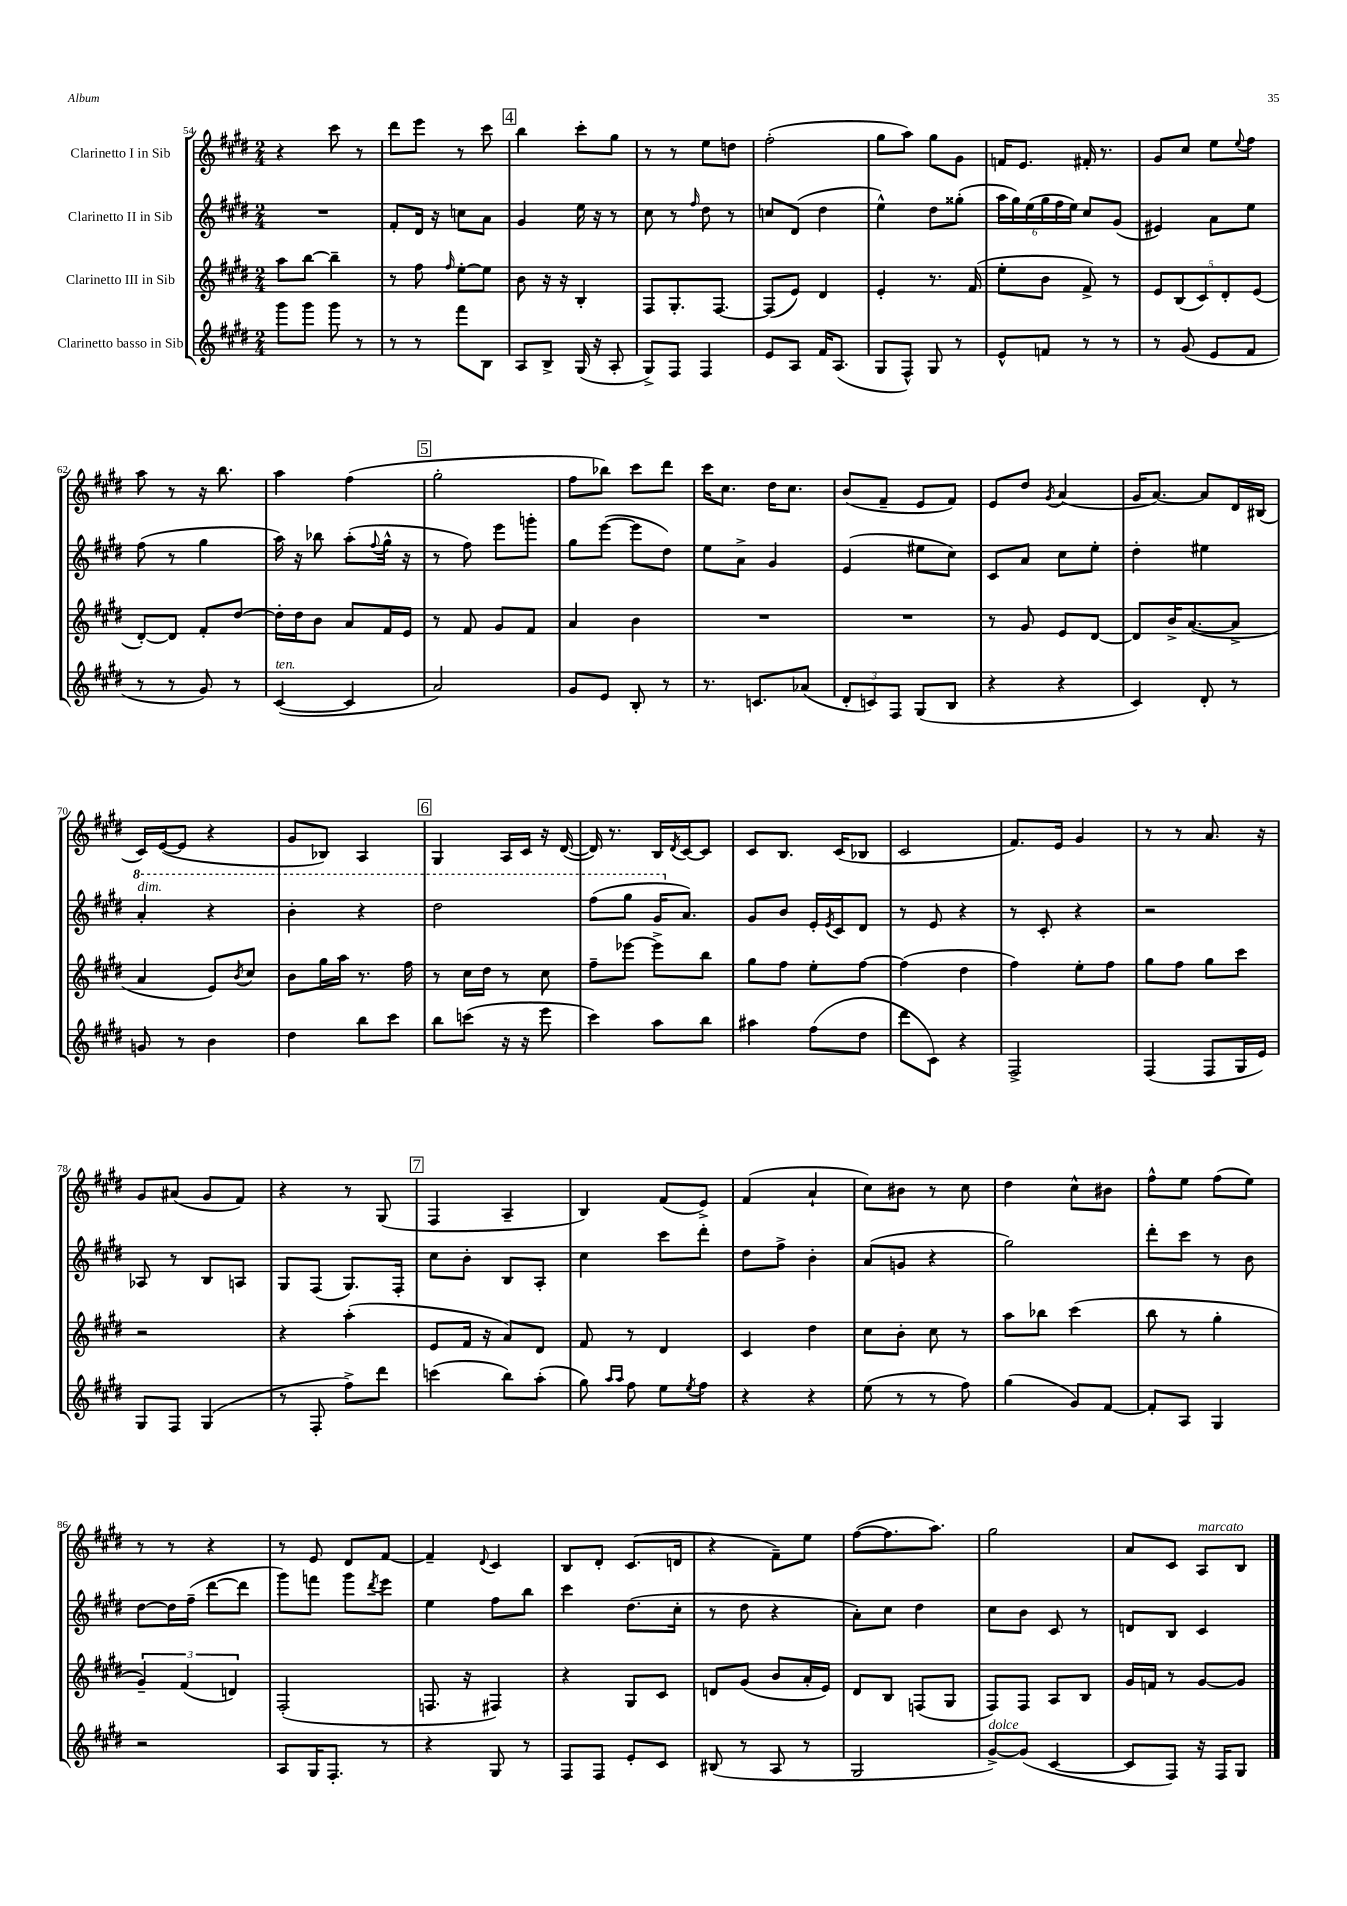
<<
\new StaffGroup <<
\new Staff = "s0" \with { instrumentName = "Clarinetto I in Sib" } {
    \clef treble \key e \major \numericTimeSignature \time 2/4
    r4 cis'''8 r8 |
    dis'''8 e'''8 r8 cis'''8 |
    \mark \markup { \box "4" } b''4 cis'''8-. gis''8 |
    r8 r8 e''8 d''8 |
    fis''2-.( |
    gis''8 a''8) gis''8 gis'8 |
    f'16 e'8. fis'16-. r8. |
    gis'8 cis''8 e''8 \appoggiatura { e''8 } fis''8 |
    a''8 r8 r16 b''8. |
    a''4 fis''4( |
    \mark \markup { \box "5" } gis''2-. |
    fis''8 bes''8) cis'''8 dis'''8 |
    cis'''16 cis''8. dis''16 cis''8. |
    b'8( fis'8-- e'8 fis'8) |
    e'8 dis''8 \acciaccatura { gis'8 } a'4( |
    gis'16 a'8.~) a'8 dis'16 bis16( |
    cis'16) e'16~( e'8 r4 |
    gis'8 bes8) a4 |
    \mark \markup { \box "6" } gis4 a16 cis'16 r16 dis'16~( |
    dis'16) r8. b16 \acciaccatura { dis'8 } cis'16~ cis'8 |
    cis'8 b8. cis'16( bes8 |
    cis'2 |
    fis'8.) e'16 gis'4 |
    r8 r8 a'8. r16 |
    gis'8 ais'8( gis'8 fis'8) |
    r4 r8 gis8( |
    \mark \markup { \box "7" } fis4 a4-- |
    b4) fis'8( e'8->) |
    fis'4( a'4-! |
    cis''8) bis'8 r8 cis''8 |
    dis''4 cis''8-^ bis'8 |
    fis''8-^ e''8 fis''8( e''8) |
    r8 r8 r4 |
    r8 e'8 dis'8 fis'8~ |
    fis'4-- \appoggiatura { dis'8 } cis'4 |
    b8 dis'8-. cis'8.( d'16 |
    r4 fis'8--) e''8 |
    fis''8~( fis''8. a''8.) |
    gis''2 |
    a'8 cis'8 a8^\markup { \italic "marcato" } b8 \bar "|." |
}
\new Staff = "s1" \with { instrumentName = "Clarinetto II in Sib" } {
    \clef treble \key e \major \numericTimeSignature \time 2/4
    R2 |
    fis'8-. dis'16 r16 c''8 a'8 |
    \mark \markup { \box "4" } gis'4 e''16 r16 r8 |
    cis''8 r8 \grace { fis''16 } dis''8 r8 |
    c''8 dis'8( dis''4 |
    e''4-^) dis''8 gisis''8-.( |
    \tuplet 6/4 { a''16 gis''16) e''16( gis''16 fis''16 e''16) } cis''8 gis'8( |
    eis'4) a'8 e''8 |
    fis''8( r8 gis''4 |
    a''16) r16 bes''8 a''8-.( \appoggiatura { fis''8 } gis''16-^ r16 |
    \mark \markup { \box "5" } r8 fis''8) e'''8 g'''8-. |
    gis''8 e'''8~( e'''8 dis''8) |
    e''8 a'8-> gis'4 |
    e'4( eis''8 cis''8) |
    cis'8 a'8 cis''8 e''8-. |
    dis''4-. eis''4 |
    \ottava #1 a''4-.^\markup { \italic "dim." } r4 |
    b''4-. r4 |
    \mark \markup { \box "6" } dis'''2 |
    fis'''8( gis'''8 gis''16 \ottava #0 a'8.) |
    gis'8 b'8 e'16-. \acciaccatura { e'8 } cis'16 dis'8 |
    r8 e'8 r4 |
    r8 cis'8-. r4 |
    r2 |
    aes8 r8 b8 a8 |
    gis8 fis8( gis8.) fis16-. |
    \mark \markup { \box "7" } cis''8 b'8-. b8 a8-. |
    cis''4 cis'''8 dis'''8-. |
    dis''8 fis''8-> b'4-. |
    a'8( g'8 r4 |
    gis''2) |
    dis'''8-. cis'''8 r8 b'8 |
    dis''8~ dis''16 fis''16--( dis'''8~ dis'''8 |
    gis'''8) f'''8 gis'''8 \acciaccatura { dis'''8 } e'''8 |
    e''4 fis''8 b''8 |
    cis'''4 dis''8.( cis''16-. |
    r8 dis''8 r4 |
    a'8-.) cis''8 dis''4 |
    cis''8 b'8 cis'8 r8 |
    d'8 b8 cis'4 \bar "|." |
}
\new Staff = "s2" \with { instrumentName = "Clarinetto III in Sib" } {
    \clef treble \key e \major \numericTimeSignature \time 2/4
    a''8 b''8~ b''4-- |
    r8 fis''8 \grace { fis''16 } e''8~-. e''8 |
    \mark \markup { \box "4" } b'8 r16 r16 b4-. |
    fis8 gis8.-. fis8.~ |
    fis8( e'8) dis'4 |
    e'4-. r8. fis'16( |
    e''8-. b'8 fis'8->) r8 |
    \tuplet 5/4 { e'8 b8( cis'8) dis'8-. e'8( } |
    dis'8~-.) dis'8 fis'8-. dis''8~ |
    dis''16-. dis''16 b'8 a'8 fis'16 e'16 |
    \mark \markup { \box "5" } r8 fis'8 gis'8 fis'8 |
    a'4 b'4 |
    R2 |
    R2 |
    r8 gis'8 e'8 dis'8~ |
    dis'8 b'16-> a'8.~( a'8-> |
    a'4 e'8) \acciaccatura { b'8 } cis''8 |
    b'8 gis''16 a''16 r8. fis''16 |
    \mark \markup { \box "6" } r8 cis''16 dis''16 r8 cis''8 |
    fis''8-- ees'''8~ ees'''8-> b''8 |
    gis''8 fis''8 e''8-. fis''8~ |
    fis''4( dis''4 |
    fis''4) e''8-. fis''8 |
    gis''8 fis''8 gis''8 cis'''8 |
    r2 |
    r4 a''4-.( |
    \mark \markup { \box "7" } e'8 fis'16 r16 a'8) dis'8 |
    fis'8 r8 dis'4 |
    cis'4 dis''4 |
    cis''8 b'8-. cis''8 r8 |
    a''8 bes''8 cis'''4( |
    b''8 r8 gis''4-. |
    \tuplet 3/2 { gis'4--) fis'4( d'4) } |
    fis2-.( |
    f8. r16 fis4) |
    r4 gis8 cis'8 |
    d'8 gis'8( b'8 a'16-. e'16) |
    dis'8 b8 f8( gis8 |
    fis8) fis8 a8 b8 |
    gis'16 f'16 r8 gis'8~ gis'8 \bar "|." |
}
\new Staff = "s3" \with { instrumentName = "Clarinetto basso in Sib" } {
    \clef treble \key e \major \numericTimeSignature \time 2/4
    gis'''8 gis'''8 gis'''8 r8 |
    r8 r8 fis'''8 b8 |
    \mark \markup { \box "4" } a8 b8-> gis16( r16 a8-. |
    gis8->) fis8 fis4 |
    e'8 a8 fis'16 a8.( |
    gis8 fis8-^) gis8 r8 |
    e'8-^ f'8 r8 r8 |
    r8 gis'8( e'8 fis'8 |
    r8 r8 gis'8) r8 |
    cis'4~^\markup { \italic "ten." }( cis'4 |
    \mark \markup { \box "5" } a'2) |
    gis'8 e'8 b8-. r8 |
    r8. c'8. aes'8( |
    \tuplet 3/2 { dis'8-. c'8) fis8 } gis8( b8 |
    r4 r4 |
    cis'4) dis'8-. r8 |
    g'8 r8 b'4 |
    dis''4 b''8 cis'''8 |
    \mark \markup { \box "6" } b''8 c'''8( r16 r16 e'''8 |
    cis'''4) a''8 b''8 |
    ais''4 fis''8( dis''8 |
    dis'''8 cis'8) r4 |
    fis2-> |
    fis4( fis8 gis16 e'16) |
    gis8 fis8 gis4( |
    r8 fis8-. fis''8->) dis'''8 |
    \mark \markup { \box "7" } c'''4( b''8) a''8-.( |
    gis''8) \grace { a''16 a''16 } fis''8 e''8 \acciaccatura { e''8 } fis''8 |
    r4 r4 |
    e''8( r8 r8 fis''8) |
    gis''4( gis'8) fis'8~ |
    fis'8-. a8 gis4 |
    r2 |
    a8 gis16 fis8.-. r8 |
    r4 gis8 r8 |
    fis8 fis8 e'8-. cis'8 |
    bis8( r8 a8 r8 |
    gis2 |
    gis'8~->^\markup { \italic "dolce" }) gis'8( cis'4~ |
    cis'8 fis8) r16 fis16 gis8 \bar "|." |
}
>>
>>
\layout { \context { \Score currentBarNumber = #54 } }
